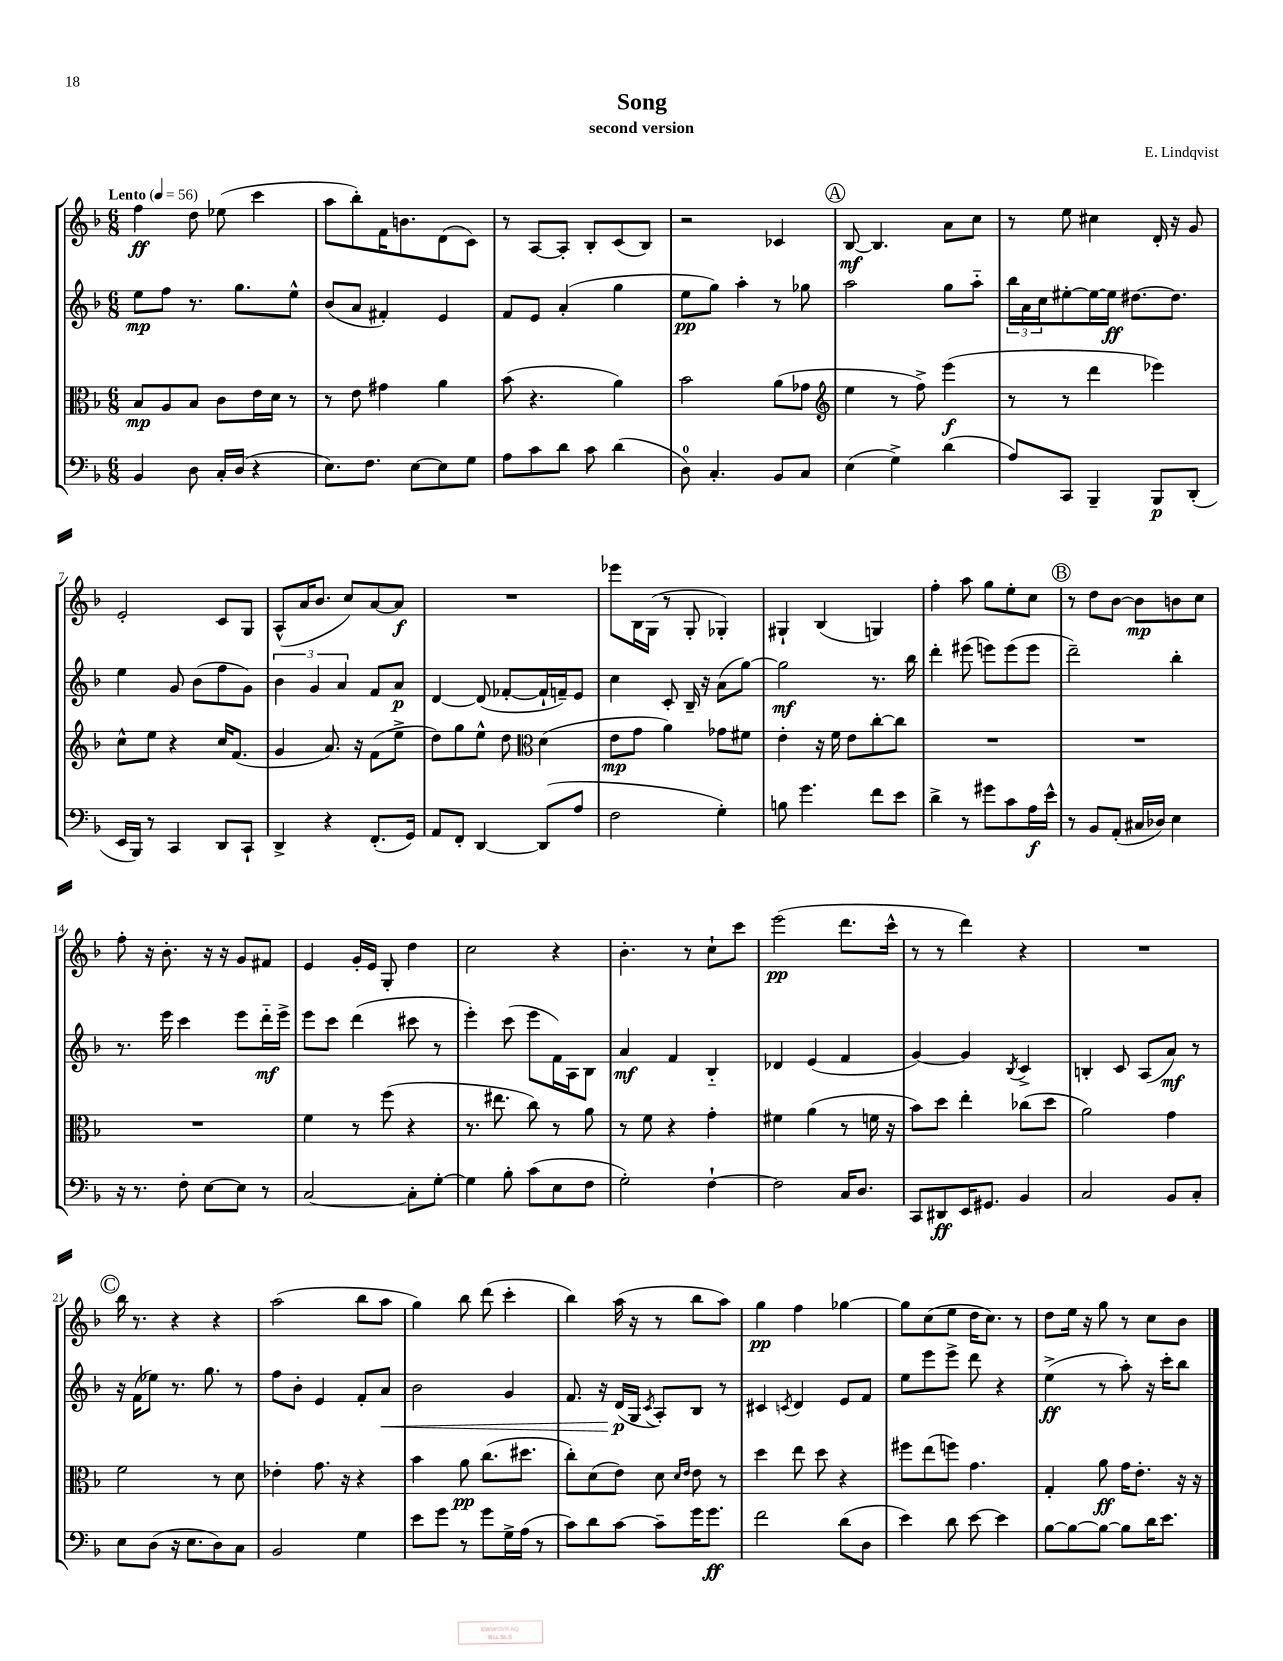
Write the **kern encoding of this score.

**kern	**dynam	**kern	**dynam	**kern	**dynam	**kern	**dynam
*part4	*part4	*part3	*part3	*part2	*part2	*part1	*part1
*staff4	*staff4	*staff3	*staff3	*staff2	*staff2	*staff1	*staff1
*clefF4	*	*clefC3	*	*clefG2	*	*clefG2	*
*k[b-]	*	*k[b-]	*	*k[b-]	*	*k[b-]	*
*M6/8	*	*M6/8	*	*M6/8	*	*M6/8	*
*MM56	*	*MM56	*	*MM56	*	*MM56	*
=1	=1	=1	=1	=1	=1	=1	=1
!	!	!	!	!	!	!LO:TX:a:B:t=Lento	!
4BB-/	.	8B-/L	mp	8ee\L	mp	4ff\	ff
.	.	8A/	.	8ff\J	.	.	.
8D\	.	8B-/J	.	8.r	.	8dd\	.
16C'/LL	.	8c\L	.	.	.	(8ee-X\	.
(16D/JJ	.	.	.	8.gg\L	.	.	.
4r	.	16e\L	.	.	.	4ccc\	.
.	.	16d\JJ	.	.	.	.	.
.	.	8r	.	8ee^^\J	.	.	.
=2	=2	=2	=2	=2	=2	=2	=2
8.E\L)	.	8r	.	(8b-/L	.	8aa\L	.
.	.	8e\	.	8a/J	.	8bb-'\)	.
8.F\J	.	.	.	.	.	.	.
.	.	4g#X\	.	4f#X'/)	.	16f\K	.
.	.	.	.	.	.	8.bn\	.
[8E\L	.	.	.	.	.	.	.
8E\]	.	4a\	.	4e/	.	(8d\	.
8G\J	.	.	.	.	.	8c\J)	.
=3	=3	=3	=3	=3	=3	=3	=3
8A\L	.	(8b-\	.	8f/L	.	8r	.
8c\	.	4.r	.	8e/J	.	[8A/L	.
8d\J	.	.	.	(4a'/	.	8A'/J]	.
8c\	.	.	.	.	.	8B-'/L	.
(4d\	.	4a\)	.	4gg\	.	(8c/	.
.	.	.	.	.	.	8B-/J)	.
=4	=4	=4	=4	=4	=4	=4	=4
8D\)	.	2b-\	.	8ee\L	pp	2r	.
4.C'/	.	.	.	8gg\J)	.	.	.
.	.	.	.	4aa'\	.	.	.
8BB-/L	.	(8a\L	.	8r	.	4c-X/	.
8C/J	.	8g-X\J	.	8gg-X\	.	.	.
!!LO:REH:place=s1:t=A
=5	=5	=5	=5	=5	=5	=5	=5
*	*	*clefG2	*	*	*	*	*
(4E\	.	4ee\	.	2aa\	.	[8B-/	mf
.	.	.	.	.	.	4.B-/]	.
4G^\)	.	8r	.	.	.	.	.
.	.	8ff^\)	.	.	.	.	.
(4d\	.	(4eee\	f	8gg\L	.	8a\L	.
.	.	.	.	8aa\J	.	8cc\J	.
=6	=6	=6	=6	=6	=6	=6	=6
8A/L)	.	8r	.	24bb-\LL	.	8r	.
.	.	.	.	24a\	.	.	.
.	.	.	.	24cc\J	.	.	.
8CC/J	.	8r	.	[8ee#X'\	.	8ee\	.
4BBB-~/	.	4ddd\	.	16ee#\L_	.	4cc#X\	.
.	.	.	.	16ee#\JJ]	ff	.	.
.	.	.	.	[8.dd#X\L	.	.	.
8BBB-/L	p	4eee-X\)	.	.	.	16d'/	.
.	.	.	.	8.dd#\J]	.	16r	.
(8DD'/J	.	.	.	.	.	8g/	.
!!LO:LB:g=z
=7	=7	=7	=7	=7	=7	=7	=7
16EE/LL	.	8cc^^\L	.	4ee\	.	2e'/	.
16BBB-/JJ)	.	.	.	.	.	.	.
8r	.	8ee\J	.	.	.	.	.
4CC/	.	4r	.	8g/	.	.	.
.	.	.	.	(8b-\L	.	.	.
8DD/L	.	16cc/KL	.	8ff\	.	8c/L	.
.	.	(8.f/J	.	.	.	.	.
8CC`/J	.	.	.	8g\J)	.	8G/J	.
=8	=8	=8	=8	=8	=8	=8	=8
4DD^/	.	4g/	.	6b-\	.	(8A^^/L	.
.	.	.	.	.	.	16a/K	.
.	.	.	.	6g/	.	.	.
.	.	.	.	.	.	8.b-/J	.
4r	.	8.a/)	.	.	.	.	.
.	.	.	.	6a/	.	.	.
.	.	.	.	.	.	8cc/L)	.
.	.	16r	.	.	.	.	.
(8.FF'/L	.	(8f\L	.	8f/L	.	[8a/	.
.	.	8ee^\J	.	8a/J	p	8a/J]	f
16GG/Jk)	.	.	.	.	.	.	.
=9	=9	=9	=9	=9	=9	=9	=9
8AA/L	.	8dd\L)	.	[4d/	.	2.r	.
8FF'/J	.	8gg\	.	.	.	.	.
[4DD/	.	8ee^^\J	.	(8d/]	.	.	.
.	.	8dd\	.	[8f-X'/L	.	.	.
*	*	*clefC3	*	*	*	*	*
(8DD/L]	.	(4d\	.	16f-`/L]	.	.	.
.	.	.	.	16fn~/J)	.	.	.
8A/J	.	.	.	8e/J	.	.	.
=10	=10	=10	=10	=10	=10	=10	=10
2F\	.	8e\L	mp	4cc\	.	8eee-X\L	.
.	.	8g\J	.	.	.	16B-\L	.
.	.	.	.	.	.	(16G\JJ	.
.	.	4a\)	.	8c'/	.	8r	.
.	.	.	.	16B-~/	.	8G'/	.
.	.	.	.	16r	.	.	.
4G'\)	.	8g-X\L	.	(8a\L	.	4G-X'/)	.
.	.	8f#X\J	.	[8gg\J)	.	.	.
=11	=11	=11	=11	=11	=11	=11	=11
8Bn\	.	4e'\	.	2gg\]	mf	4G#X`/	.
4.g\	.	.	.	.	.	.	.
.	.	16r	.	.	.	(4B-/	.
.	.	16f\	.	.	.	.	.
.	.	8e\L	.	.	.	.	.
8f\L	.	[8cc'\	.	8.r	.	4Gn/)	.
8e\J	.	8cc\J]	.	.	.	.	.
.	.	.	.	16bb-\	.	.	.
=12	=12	=12	=12	=12	=12	=12	=12
4d^\	.	2.r	.	4ddd'\	.	4ff'\	.
8r	.	.	.	(8eee#X\	.	8aa\	.
8g#X\L	.	.	.	8eeen\L)	.	8gg\L	.
8c\	.	.	.	(8eee\	.	8ee'\	.
16A\L	f	.	.	8eee\J	.	8cc\J	.
16e^^\JJ	.	.	.	.	.	.	.
!!LO:REH:place=s1:t=B
=13	=13	=13	=13	=13	=13	=13	=13
8r	.	2.r	.	2ddd~\)	.	8r	.
8BB-/L	.	.	.	.	.	8dd\L	.
(8AA'/J	.	.	.	.	.	[8b-\J	.
16C#X/LL	.	.	.	.	.	8b-\L]	mp
16D-X/JJ)	.	.	.	.	.	.	.
4E\	.	.	.	4bb-'\	.	8bn\	.
.	.	.	.	.	.	8cc\J	.
!!LO:LB:g=z
=14	=14	=14	=14	=14	=14	=14	=14
16r	.	2.r	.	8.r	.	8ff'\	.
8.r	.	.	.	.	.	.	.
.	.	.	.	.	.	16r	.
.	.	.	.	16eee\	.	8.b-'\	.
8F'\	.	.	.	4ccc\	.	.	.
[8E\L	.	.	.	.	.	16r	.
.	.	.	.	.	.	16r	.
8E\J]	.	.	.	8eee\L	.	8g/L	.
8r	.	.	.	16ddd\L	mf	8f#X/J	.
.	.	.	.	16eee^\JJ	.	.	.
=15	=15	=15	=15	=15	=15	=15	=15
[2C/	.	4f\	.	8eee\L	.	4e/	.
.	.	.	.	8ccc\J	.	.	.
.	.	8r	.	(4ddd\	.	16g'/LL	.
.	.	.	.	.	.	16e/JJ	.
.	.	(8ff\	.	.	.	8G'/	.
8C'\L]	.	4r	.	8ccc#X\	.	4dd\	.
[8G'\J	.	.	.	8r	.	.	.
=16	=16	=16	=16	=16	=16	=16	=16
4G\]	.	8.r	.	4eee'\)	.	2cc\	.
.	.	8.ee#X\	.	.	.	.	.
8B-'\	.	.	.	(8ccc\	.	.	.
(8c\L	.	8cc\)	.	8eee\L	.	.	.
8E\	.	8r	.	16f\L)	.	4r	.
.	.	.	.	16A\J	.	.	.
8F\J	.	8a\	.	8B-\J	.	.	.
=17	=17	=17	=17	=17	=17	=17	=17
2G'\)	.	8r	.	4a/	mf	4.b-'\	.
.	.	8f\	.	.	.	.	.
.	.	4r	.	4f/	.	.	.
.	.	.	.	.	.	8r	.
[4F`\	.	4g'\	.	4B-/	.	8cc`\L	.
.	.	.	.	.	.	8ccc\J	.
=18	=18	=18	=18	=18	=18	=18	=18
2F\]	.	4f#X\	.	4d-X/	.	(2eee\	pp
.	.	(4a\	.	(4e/	.	.	.
16C/KL	.	8r	.	4f/	.	8.ddd\L	.
8.D/J	.	.	.	.	.	.	.
.	.	16fn\	.	.	.	.	.
.	.	16r	.	.	.	16ccc^^\Jk	.
=19	=19	=19	=19	=19	=19	=19	=19
8CC/L	.	8b-\L)	.	[4g/)	.	8r	.
8DD#X/	ff	8dd\J	.	.	.	8r	.
16EE/K	.	4ee'\	.	4g/]	.	4ddd\)	.
8.GG#X/J	.	.	.	.	.	.	.
.	.	.	.	8qB-/	.	.	.
4BB-/	.	(8cc-X\L	.	4c^/	.	4r	.
.	.	8dd\J	.	.	.	.	.
=20	=20	=20	=20	=20	=20	=20	=20
2C/	.	2a\)	.	4Bn'/	.	2.r	.
.	.	.	.	8c/	.	.	.
.	.	.	.	(8A/L	.	.	.
8BB-/L	.	4g\	.	8a/J)	mf	.	.
8C'/J	.	.	.	8r	.	.	.
!!LO:LB:g=z
!!LO:REH:place=s1:t=C
=21	=21	=21	=21	=21	=21	=21	=21
8E\L	.	2f\	.	16r	.	16bb-\	.
.	.	.	.	(16f\KL	.	8.r	.
(8D\J	.	.	.	8ee-X\J)	.	.	.
16r	.	.	.	8.r	.	4r	.
8.E\L	.	.	.	.	.	.	.
.	.	.	.	8.gg\	.	.	.
8D\)	.	8r	.	.	.	4r	.
8C\J	.	8d\	.	8r	.	.	.
=22	=22	=22	=22	=22	=22	=22	=22
2BB-/	.	4e-X'\	.	8ff\L	.	(2aa\	.
.	.	.	.	8b-'\J	.	.	.
.	.	8.g\	.	4e/	.	.	.
.	.	16r	.	.	.	.	.
4G\	.	4r	.	8f'/L	.	8bb-\L	.
!	!	!	!	!	!LO:HP:b	!	!
.	.	.	.	8a/J	<	8aa\J	.
=23	=23	=23	=23	=23	=23	=23	=23
8e\L	.	4b-\	.	2b-\	.	4gg\)	.
8g\J	.	.	.	.	.	.	.
8r	.	8a\	pp	.	.	8bb-\	.
8g\L	.	(8.cc\L	.	.	.	(8ddd\	.
16G^\L	.	.	.	4g/	.	4ccc'\	.
(16A\JJ	.	8.dd#X\J	.	.	.	.	.
8r	.	.	.	.	.	.	.
=24	=24	=24	=24	=24	=24	=24	=24
8c\L)	.	8cc'\L)	.	8.f/	.	4bb-\)	.
8d\	.	(8d\	.	.	.	.	.
.	.	.	.	16r	.	.	.
[8c\J	.	8e\J)	.	(16d/LL	p	(16aa\	.
.	.	.	.	16G/JJ	[	16r	.
.	.	.	.	8qc/	.	.	.
8c~\L]	.	8d\	.	8A'/L)	.	8r	.
.	.	16qqd/LL	.	.	.	.	.
.	.	16qqe/JJ	.	.	.	.	.
16g\K	.	8e\	.	8B-/J	.	8bb-\L	.
8.g\J	ff	.	.	.	.	.	.
.	.	8r	.	8r	.	8aa\J)	.
=25	=25	=25	=25	=25	=25	=25	=25
2f\	.	4dd\	.	4c#X/	.	4gg\	pp
.	.	.	.	8qcn/	.	.	.
.	.	8ee\	.	4d/	.	4ff\	.
.	.	8dd\	.	.	.	.	.
(8d\L	.	4r	.	8e/L	.	[4gg-X\	.
8D\J	.	.	.	8f/J	.	.	.
=26	=26	=26	=26	=26	=26	=26	=26
4e\)	.	8ff#X\L	.	8ee\L	.	8gg-\L]	.
.	.	(8ee\	.	8eee\	.	(8cc\	.
8d\	.	8ffn\J)	.	8eee^\J	.	8ee\J	.
[8e\	.	4.g\	.	8ddd\	.	16dd\KL	.
.	.	.	.	.	.	8.cc\J)	.
4e\]	.	.	.	4r	.	.	.
.	.	.	.	.	.	8r	.
=27	=27	=27	=27	=27	=27	=27	=27
[8B-\L	.	4G'/	.	(4ee^\	ff	8dd\L	.
8B-\_	.	.	.	.	.	16ee\Jk	.
.	.	.	.	.	.	16r	.
8B-\J_	.	8a\	ff	8r	.	8gg\	.
8B-\L]	.	16g\KL	.	8aa'\)	.	8r	.
.	.	8.e'\J	.	.	.	.	.
16d\K	.	.	.	16r	.	8cc\L	.
8.e\J	.	.	.	16ccc'\KL	.	.	.
.	.	16r	.	8bb-\J	.	8b-\J	.
.	.	16r	.	.	.	.	.
==	==	==	==	==	==	==	==
*-	*-	*-	*-	*-	*-	*-	*-
